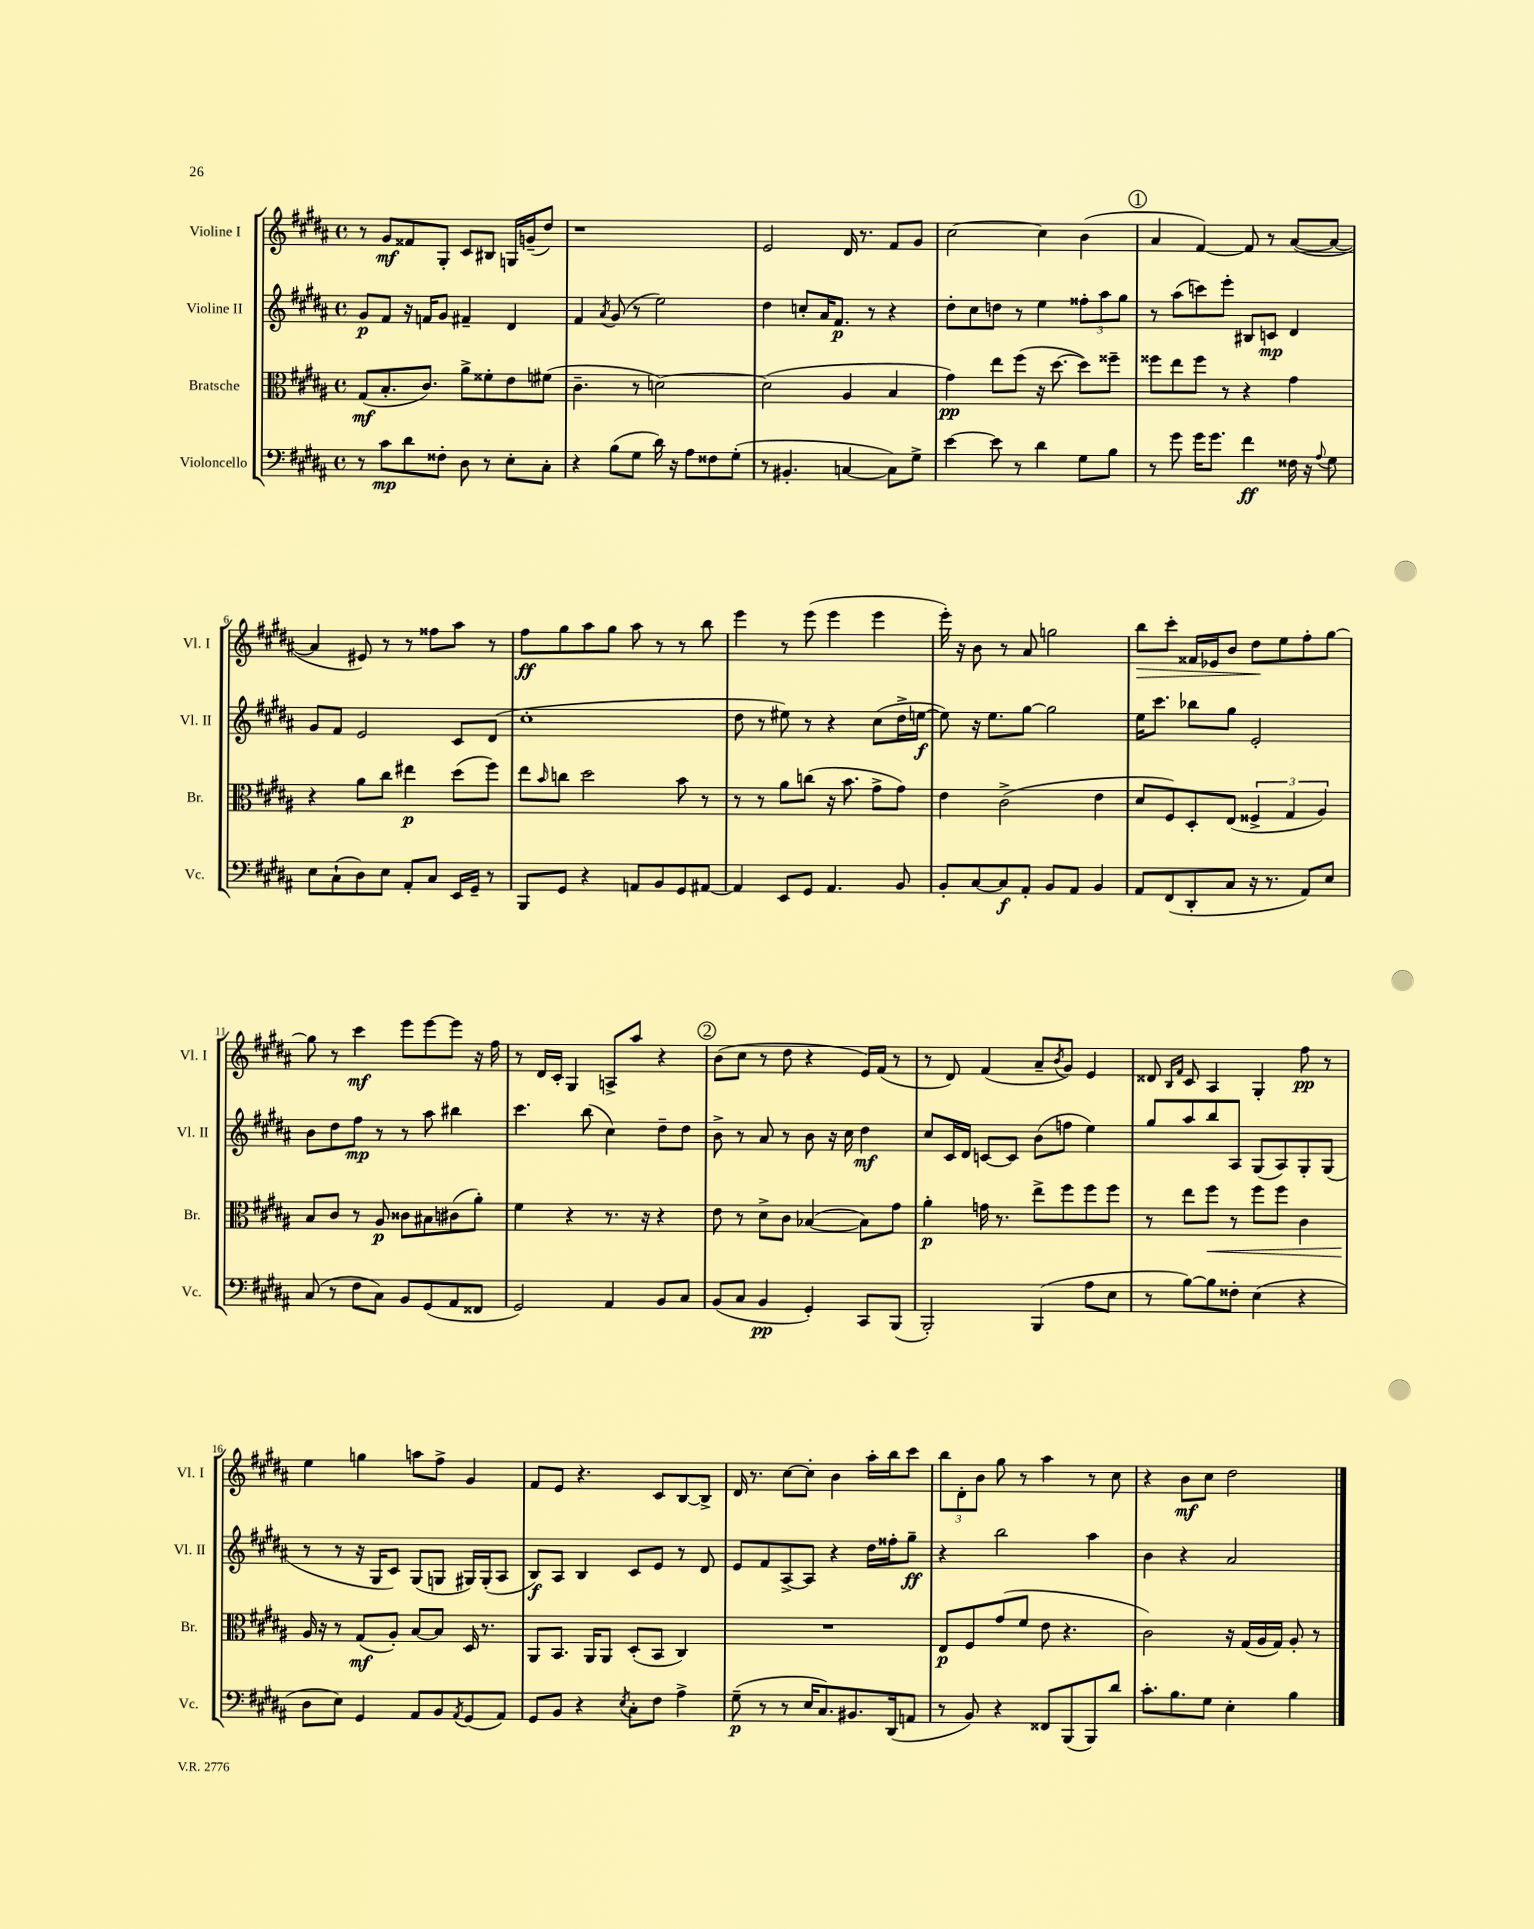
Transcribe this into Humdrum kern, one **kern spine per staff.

**kern	**dynam	**kern	**dynam	**kern	**dynam	**kern	**dynam
*part4	*part4	*part3	*part3	*part2	*part2	*part1	*part1
*staff4	*staff4	*staff3	*staff3	*staff2	*staff2	*staff1	*staff1
*I"Violoncello	*	*I"Bratsche	*	*I"Violine II	*	*I"Violine I	*
*I'Vc.	*	*I'Br.	*	*I'Vl. II	*	*I'Vl. I	*
*clefF4	*	*clefC3	*	*clefG2	*	*clefG2	*
*k[f#c#g#d#a#]	*	*k[f#c#g#d#a#]	*	*k[f#c#g#d#a#]	*	*k[f#c#g#d#a#]	*
*M4/4	*	*M4/4	*	*M4/4	*	*M4/4	*
*met(c)	*	*met(c)	*	*met(c)	*	*met(c)	*
=1	=1	=1	=1	=1	=1	=1	=1
8r	.	(8G#/L	mf	8g#/L	p	8r	.
8c#\L	mp	8.B'/	.	8f#/J	.	8g#/L	mf
8d#\	.	.	.	16r	.	8f##X/	.
.	.	8.c#/J)	.	16fn/KL	.	.	.
8F##X'\J	.	.	.	8g#/J	.	8G#'/J	.
8D#\	.	8a#^\L	.	4f#X~/	.	8c#/L	.
8r	.	8f##X'\	.	.	.	8B#X/J	.
8E'\L	.	8e\	.	4d#/	.	16Gn/LL	.
.	.	.	.	.	.	(16gn~/J	.
8C#'\J	.	(8f#X\J	.	.	.	8dd#/J)	.
=2	=2	=2	=2	=2	=2	=2	=2
4r	.	4.c#~\	.	4f#/	.	1r	.
.	.	.	.	8qa#/	.	.	.
(8B\L	.	.	.	(8g#/	.	.	.
8G#\J	.	8r	.	8r	.	.	.
16d#\)	.	[2dn\)	.	2ee\)	.	.	.
16r	.	.	.	.	.	.	.
8A#\L	.	.	.	.	.	.	.
8F##X\	.	.	.	.	.	.	.
(8G#'\J	.	.	.	.	.	.	.
=3	=3	=3	=3	=3	=3	=3	=3
8r	.	(2d\]	.	4dd#\	.	2e/	.
4.BB#X'/	.	.	.	.	.	.	.
.	.	.	.	8ccn'/L	.	.	.
.	.	.	.	16a#/K	.	.	.
.	.	.	.	8.f#/J	p	.	.
[4Cn/	.	4A#/	.	.	.	16d#/	.
.	.	.	.	.	.	8.r	.
.	.	.	.	8r	.	.	.
8C\L])	.	4B/	.	4r	.	8f#/L	.
8G#^\J	.	.	.	.	.	8g#/J	.
=4	=4	=4	=4	=4	=4	=4	=4
[4e\	.	4g#\)	pp	8dd#'\L	.	[2cc#\	.
.	.	.	.	8cc#\	.	.	.
8e\]	.	8ee\L	.	8ddn\J	.	.	.
8r	.	(8ff#\J	.	8r	.	.	.
4d#\	.	16r	.	4ee\	.	4cc#\]	.
.	.	[8.dd#\	.	.	.	.	.
8G#\L	.	8dd#\L])	.	12ff##X'\L	.	(4b\	.
.	.	.	.	12aa#\	.	.	.
8B\J	.	8ff##X~\J	.	.	.	.	.
.	.	.	.	12gg#\J	.	.	.
!!LO:REH:place=s1:t=1
=5	=5	=5	=5	=5	=5	=5	=5
8r	.	8ff##X\L	.	8r	.	4a#/	.
8g#\	.	8ee\	.	(8aa#\L	.	.	.
16g#\KL	.	8ff##\J	.	8cccn\)	.	[4f#/)	.
8.g#\J	.	.	.	.	.	.	.
.	.	8r	.	8eee'\J	.	.	.
4f#\	ff	4r	.	8B#X/L	.	8f#/]	.
.	.	.	.	8cn/J	mp	8r	.
16F##X\	.	4g#\	.	4d#/	.	([8a#/L	.
16r	.	.	.	.	.	.	.
8qqA#/	.	.	.	.	.	.	.
8G#\	.	.	.	.	.	8a#/J_	.
!!LO:LB:g=z
=6	=6	=6	=6	=6	=6	=6	=6
8E\L	.	4r	.	8g#/L	.	4a#/]	.
(8C#`\	.	.	.	8f#/J	.	.	.
8D#\)	.	8a#\L	.	2e/	.	8e#X/)	.
8E\J	.	8cc#\J	.	.	.	8r	.
8AA#'/L	.	4ee#X\	p	.	.	8r	.
8C#/J	.	.	.	.	.	8ff##X\L	.
16EE/LL	.	(8dd#\L	.	8c#/L	.	8aa#\J	.
16GG#~/JJ	.	.	.	.	.	.	.
8r	.	8ff#\J)	.	(8d#/J	.	8r	.
=7	=7	=7	=7	=7	=7	=7	=7
8BBB/L	.	8ee\L	.	1cc#'	.	8ff#\L	ff
.	.	16qqb/	.	.	.	.	.
8GG#/J	.	8ccn\J	.	.	.	8gg#\	.
4r	.	2dd#\	.	.	.	8aa#\	.
.	.	.	.	.	.	8gg#\J	.
8AAn/L	.	.	.	.	.	8aa#\	.
8BB/	.	.	.	.	.	8r	.
8GG#/	.	8b\	.	.	.	8r	.
[8AA#X/J	.	8r	.	.	.	8bb\	.
=8	=8	=8	=8	=8	=8	=8	=8
4AA#/]	.	8r	.	8dd#\	.	4eee\	.
.	.	8r	.	8r	.	.	.
8EE/L	.	8a#\L	.	8ee#X\)	.	8r	.
8GG#/J	.	(8ccn\J	.	8r	.	(8eee\	.
4.AA#/	.	16r	.	4r	.	4eee\	.
.	.	8.b\	.	.	.	.	.
.	.	8g#^\L	.	(8cc#\L	.	4eee\	.
8BB/	.	8g#\J)	.	16dd#^\L	.	.	.
.	.	.	.	[16een\JJ	f	.	.
=9	=9	=9	=9	=9	=9	=9	=9
8BB'/L	.	4e\	.	8ee\])	.	16eee'\)	.
.	.	.	.	.	.	16r	.
[8C#/	.	.	.	16r	.	8b\	.
.	.	.	.	8.ee\L	.	.	.
8C#/]	f	(2c#^\	.	.	.	8r	.
8AA#'/J	.	.	.	[8gg#\J	.	8a#/	.
8BB/L	.	.	.	2gg#\]	.	2ggn\	.
8AA#/J	.	.	.	.	.	.	.
4BB/	.	4e\	.	.	.	.	.
=10	=10	=10	=10	=10	=10	=10	=10
!	!	!	!	!	!	!	!LO:HP:b
8AA#/L	.	8d#/L	.	16ee\KL	.	8bb\L	>
.	.	.	.	8.ccc#\J	.	.	.
(8FF#/	.	8F#/)	.	.	.	8ccc#'\J	.
8DD#'/	.	8D#'/	.	8bb-X\L	.	16f##X/LL	.
.	.	.	.	.	.	16e-X/J	.
8C#/J	.	(8E/J	.	8gg#\J	.	8b/J	.
16r	.	6F##X^/	.	2e'/	.	8dd#\L	.
8.r	.	.	.	.	.	.	.
.	.	.	.	.	.	8ee\	]
.	.	6G#/	.	.	.	.	.
8AA#/L)	.	.	.	.	.	8ff#'\	.
.	.	6A#/)	.	.	.	.	.
8E/J	.	.	.	.	.	[8gg#\J	.
!!LO:LB:g=z
=11	=11	=11	=11	=11	=11	=11	=11
(8C#/	.	8B/L	.	8b\L	.	8gg#\]	.
8r	.	8c#/J	.	8dd#\	.	8r	.
8F#\L	.	8r	.	8ff#\J	mp	4ccc#\	mf
8C#\J)	.	8A#/	p	8r	.	.	.
8BB/L	.	8c##X\L	.	8r	.	8eee\L	.
(8GG#/	.	8B#X\	.	8aa#\	.	[8eee\	.
8AA#/	.	(8c#X\	.	4bb#X\	.	8eee\J]	.
8FF##X/J	.	8a#'\J)	.	.	.	16r	.
.	.	.	.	.	.	16ff#\	.
=12	=12	=12	=12	=12	=12	=12	=12
2GG#/)	.	4f#\	.	4.ccc#\	.	8r	.
.	.	.	.	.	.	16d#/LL	.
.	.	.	.	.	.	16c#'/JJ	.
.	.	4r	.	.	.	4G#/	.
.	.	.	.	(8bb\	.	.	.
4AA#/	.	8.r	.	4cc#\)	.	8An^/L	.
.	.	.	.	.	.	8aa#/J	.
.	.	16r	.	.	.	.	.
8BB/L	.	4r	.	8dd#~\L	.	4r	.
8C#/J	.	.	.	8dd#\J	.	.	.
!!LO:REH:place=s1:t=2
=13	=13	=13	=13	=13	=13	=13	=13
(8BB/L	.	8e\	.	8b^\	.	(8b\L	.
8C#/J	.	8r	.	8r	.	8cc#\J	.
4BB/	pp	8d#^\L	.	8a#/	.	8r	.
.	.	8c#\J	.	8r	.	8dd#\	.
4GG#'/)	.	([4B-X/	.	8b\	.	4r	.
.	.	.	.	16r	.	.	.
.	.	.	.	16cc#\	.	.	.
8CC#/L	.	8B-\L])	.	4dd#\	mf	16e/LL)	.
.	.	.	.	.	.	(16f#/JJ	.
(8BBB/J	.	8g#\J	.	.	.	8r	.
=14	=14	=14	=14	=14	=14	=14	=14
2BBB'/)	.	4a#'\	p	8cc#/L	.	8r	.
.	.	.	.	16c#/L	.	8d#/)	.
.	.	.	.	16d#/JJ	.	.	.
.	.	16gn\	.	[8cn/L	.	(4f#/	.
.	.	8.r	.	.	.	.	.
.	.	.	.	8c/J]	.	.	.
(4BBB/	.	8ee^\L	.	(8b\L	.	8a#~/L	.
.	.	.	.	.	.	8qb/	.
.	.	8ff#\	.	8ffn\J	.	8g#/J)	.
8A#\L	.	8ff#\	.	4ee\)	.	4e/	.
8E\J	.	8ff#\J	.	.	.	.	.
=15	=15	=15	=15	=15	=15	=15	=15
8r	.	8r	.	8gg#/L	.	8d##X/	.
.	.	.	.	.	.	16qqB/LL	.
.	.	.	.	.	.	16qqf#/JJ	.
[8B\L)	.	8ee\L	.	8aa#/	.	8c#/	.
!	!	!	!LO:HP:b	!	!	!	!
8B\]	.	8ff#\J	<	8bb/	.	4A#/	.
8F##X'\J	.	8r	.	8A#/J	.	.	.
(4E\	.	8ff#\L	.	(8G#/L	.	4G#'/	.
.	.	8ff#\J	.	8A#/)	.	.	.
4r	.	4c#\	.	8G#'/	.	8ff#\	pp
.	.	.	.	(8G#/J	.	8r	.
!!LO:LB:g=z
=16	=16	=16	=16	=16	=16	=16	=16
8D#\L	.	16A#/	.	8r	.	4ee\	.
.	.	16r	[	.	.	.	.
8E\J)	.	8r	.	8r	.	.	.
4GG#/	.	(8G#/L	mf	16r	.	4ggn\	.
.	.	.	.	16G#/KL	.	.	.
.	.	8A#'/J)	.	8c#/J)	.	.	.
8AA#/L	.	[8B/L	.	(8G#/L	.	8aan\L	.
8BB/	.	8B/J]	.	8Gn/J	.	8ff#^\J	.
8qAA#/	.	.	.	.	.	.	.
(8GG#/	.	16D#/	.	16G#X/LL)	.	4g#/	.
.	.	8.r	.	(16G#'/J	.	.	.
8AA#/J)	.	.	.	8A#/J	.	.	.
=17	=17	=17	=17	=17	=17	=17	=17
8GG#/L	.	8AA#/L	.	8B/L)	f	8f#/L	.
8BB/J	.	8.BB/J	.	8A#/J	.	8e/J	.
4r	.	.	.	4B/	.	4.r	.
.	.	16AA#/KL	.	.	.	.	.
.	.	8AA#/J	.	.	.	.	.
8qE/	.	.	.	.	.	.	.
8C#'\L	.	(8D#'/L	.	8c#/L	.	.	.
8F#\J	.	8BB/J	.	8e/J	.	8c#/L	.
4A#^\	.	4C#/)	.	8r	.	[8B/	.
.	.	.	.	8d#/	.	8B^/J]	.
=18	=18	=18	=18	=18	=18	=18	=18
(8G#~\	p	1r	.	8e/L	.	16d#/	.
.	.	.	.	.	.	8.r	.
8r	.	.	.	8f#/	.	.	.
8r	.	.	.	[8A#^/	.	[8cc#\L	.
16E/KL	.	.	.	8A#/J]	.	8cc#'\J]	.
8.C#/)	.	.	.	.	.	.	.
.	.	.	.	4r	.	4b\	.
8.BB#X/	.	.	.	.	.	.	.
.	.	.	.	16dd#\LL	.	16aa#'\LL	.
(16DD#/k	.	.	.	16ff##X'\J	.	16bb\J	.
8AAn/J	.	.	.	8gg#~\J	ff	8ccc#\J	.
=19	=19	=19	=19	=19	=19	=19	=19
8r	.	8E/L	p	4r	.	12bb\L	.
.	.	.	.	.	.	12d#'\	.
8BB/)	.	8F#/	.	.	.	.	.
.	.	.	.	.	.	12b\J	.
4r	.	(8g#/	.	2bb\	.	8gg#\	.
.	.	8f#/J	.	.	.	8r	.
8FF##X/L	.	8e\	.	.	.	4aa#\	.
(8BBB/	.	4.r	.	.	.	.	.
8BBB/)	.	.	.	4aa#\	.	8r	.
8d#/J	.	.	.	.	.	8cc#\	.
=20	=20	=20	=20	=20	=20	=20	=20
8.c#'\L	.	2c#\)	.	4b\	.	4r	.
8.B\	.	.	.	.	.	.	.
.	.	.	.	4r	.	8b\L	mf
8G#\J	.	.	.	.	.	8cc#\J	.
4E'\	.	16r	.	2a#/	.	2dd#\	.
.	.	(16G#/LL	.	.	.	.	.
.	.	16A#/	.	.	.	.	.
.	.	16G#/JJ)	.	.	.	.	.
4B\	.	8A#'/	.	.	.	.	.
.	.	8r	.	.	.	.	.
==	==	==	==	==	==	==	==
*-	*-	*-	*-	*-	*-	*-	*-
